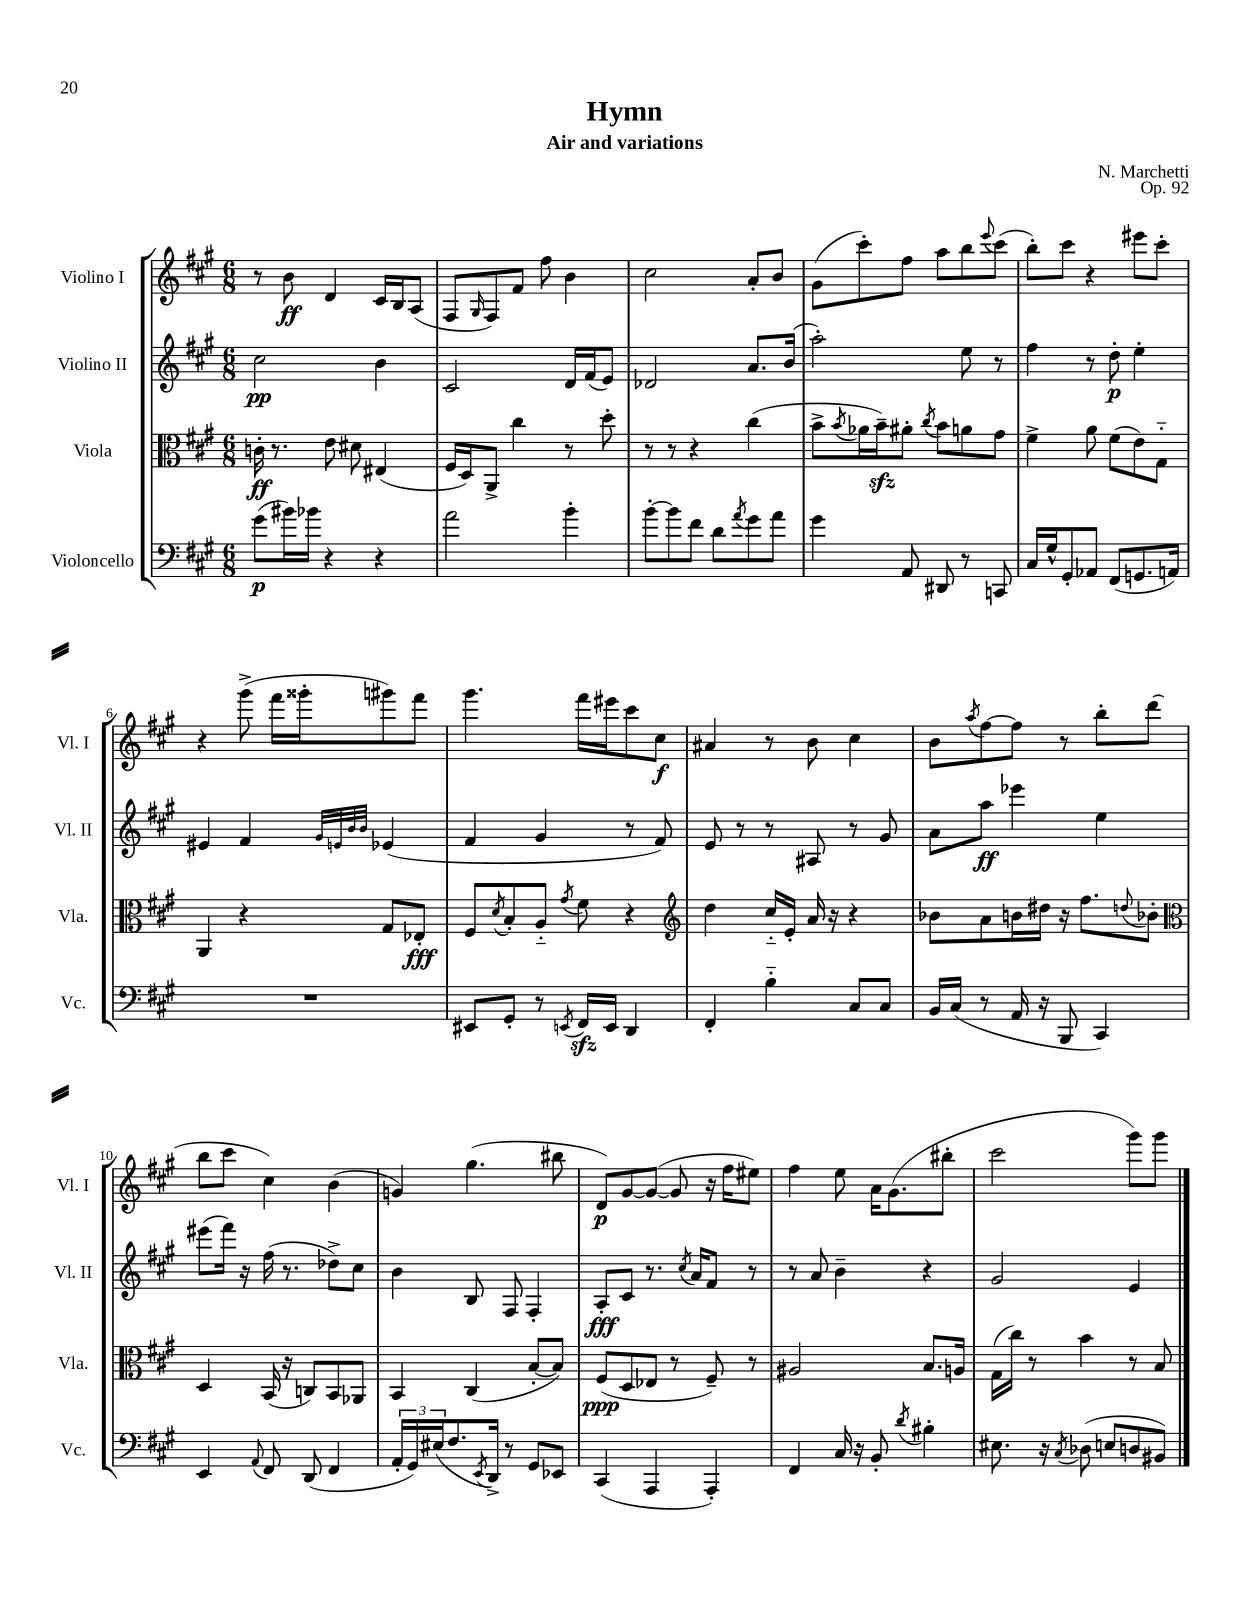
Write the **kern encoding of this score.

**kern	**kern	**kern	**kern
*staff4	*staff3	*staff2	*staff1
*clefF4	*clefC3	*clefG2	*clefG2
*k[f#c#g#]	*k[f#c#g#]	*k[f#c#g#]	*k[f#c#g#]
*M6/8	*M6/8	*M6/8	*M6/8
(8g#\L	16c'\	2cc#\	8r
.	8.r	.	.
16b#\L)	.	.	8b\
16b-\JJ	.	.	.
4r	8e\	.	4d/
.	8d#\	.	.
4r	(4E#/	4b\	16c#/LL
.	.	.	16B/J
.	.	.	(8A/J
=	=	=	=
2a\	16F#/LL	2c#/	8F#/L
.	16D/J)	.	.
.	.	.	16qqG#/
.	8AA^/J	.	8F#/)
.	4cc#\	.	8f#/J
.	.	.	8ff#\
4b'\	8r	16d/LL	4b\
.	.	(16f#/J	.
.	8dd'\	8e/J)	.
=	=	=	=
[8b'\L	8r	2d-/	2cc#\
8b\]	8r	.	.
8f#\J	4r	.	.
8d\L	.	.	.
8qa/	.	.	.
8g#\	(4cc#\	8.a/L	8a'/L
8a\J	.	.	8b/J
.	.	(16b/Jk	.
=	=	=	=
4g#\	8b^\L	2aa'\)	(8g#\L
.	8qb/	.	.
.	16a-\L	.	8ccc#'\)
.	16b~\J)	.	.
8AA/	8a#'\J	.	8ff#\J
.	8qcc#/	.	.
8DD#/	8b\L	.	8aa\L
8r	8a\	8ee\	8bb\
.	.	.	8qqeee/
8CC/	8g#\J	8r	(8ccc#\J
=	=	=	=
16C#/LL	4f#^\	4ff#\	8bb'\L)
16G#^^/J	.	.	.
8GG#'/	.	.	8ccc#\J
8AA-/J	8a\	8r	4r
(8FF#/L	(8f#\L	8dd'\	.
8.GG/	8e\)	4ee'\	8eee#\L
.	8G#'~\J	.	8ccc#'\J
16AA/Jk)	.	.	.
=	=	=	=
2.r	4AA/	4e#/	4r
.	4r	4f#/	(8ggg#^\
.	.	.	16fff#\LL
.	.	.	16ggg##'\J
.	.	32qqg#/LLL	.
.	.	32qqe/	.
.	.	32qqb/	.
.	.	32qqb/JJJ	.
.	8G#/L	(4e-/	8ggg#\)
.	8E-'/J	.	8fff#\J
=	=	=	=
8EE#/L	8F#/L	4f#/	4.ggg#\
.	8qd/	.	.
8GG#'/J	8B'/	.	.
8r	8A'~/J	4g#/	.
8qEE/	8qg#/	.	.
16FF#/LL	8f#\	.	16fff#\LL
16EE/JJ	.	.	16eee#\J
4DD/	4r	8r	8ccc#\
.	.	8f#/)	8cc#\J
=	=	=	=
*	*clefG2	*	*
4FF#'/	4dd\	8e/	4a#/
.	.	8r	.
4B'~\	16cc#'~/LL	8r	8r
.	16e'/JJ	.	.
.	16a/	8A#/	8b\
.	16r	.	.
8C#/L	4r	8r	4cc#\
8C#/J	.	8g#/	.
=	=	=	=
16BB/LL	8b-\L	8a\L	8b\L
(16C#/JJ	.	.	.
.	.	.	8qaa/
8r	8a\	8aa\J	[8ff#\
16AA/	16b\L	4eee-\	8ff#\]J
16r	16dd#\JJ	.	.
8BBB/	16r	.	8r
.	8.ff#\L	.	.
4CC#/)	.	4ee\	8bb'\L
.	8qqdd/	.	.
.	8b-'\J	.	(8ddd\J
=	=	=	=
*	*clefC3	*	*
4EE/	4D/	(8eee#\L	8bb\L
.	.	16fff#\Jk)	8ccc#\J
.	.	16r	.
8qqAA/	.	.	.
8FF#/	(16BB/	(16ff#\	4cc#\)
.	16r	8.r	.
(8DD/	8C/L)	.	.
4FF#/	8BB/	8dd-^\L)	(4b\
.	8AA-/J	8cc#\J	.
=	=	=	=
24AA'/LL	4BB/	4b\	4g/)
24GG#/)	.	.	.
(24E#/J	.	.	.
8.F#/	.	.	.
.	(4C#/	8B/	(4.gg#\
8qEE/	.	.	.
16DD^/Jk)	.	.	.
8r	.	8F#/	.
8GG#/L	[8B'/L	4F#'/	.
8EE-/J	8B/]J)	.	8bb#\
=	=	=	=
(4CC#/	(8F#/L	8A'/L	8d/L)
.	8D/	8c#/J	[8g#/
4AAA/	8E-/J	8.r	(8g#/_J
.	8r	.	8g#/]
.	.	8qcc#/	.
.	.	16a/LK	.
4AAA'/)	8F#~/)	8f#/J	16r
.	.	.	16ff#\LK
.	8r	8r	8ee#\J)
=	=	=	=
4FF#/	2A#/	8r	4ff#\
.	.	8a/	.
16C#/	.	4b~\	8ee\
16r	.	.	.
8BB'/	.	.	16a\LK
.	.	.	(8.g#\
8qd/	.	.	.
4B#'\	8.B/L	4r	.
.	.	.	8bb#'\J
.	16A/Jk	.	.
=	=	=	=
8.E#\	(16G#\LL	2g#/	2ccc#\
.	16cc#\JJ)	.	.
.	8r	.	.
16r	.	.	.
8qC#/	.	.	.
(8D-\	4b\	.	.
8E/L	.	.	.
8D/	8r	4e/	8ggg#\L)
8BB#/J)	8B/	.	8ggg#\J
==	==	==	==
*-	*-	*-	*-
